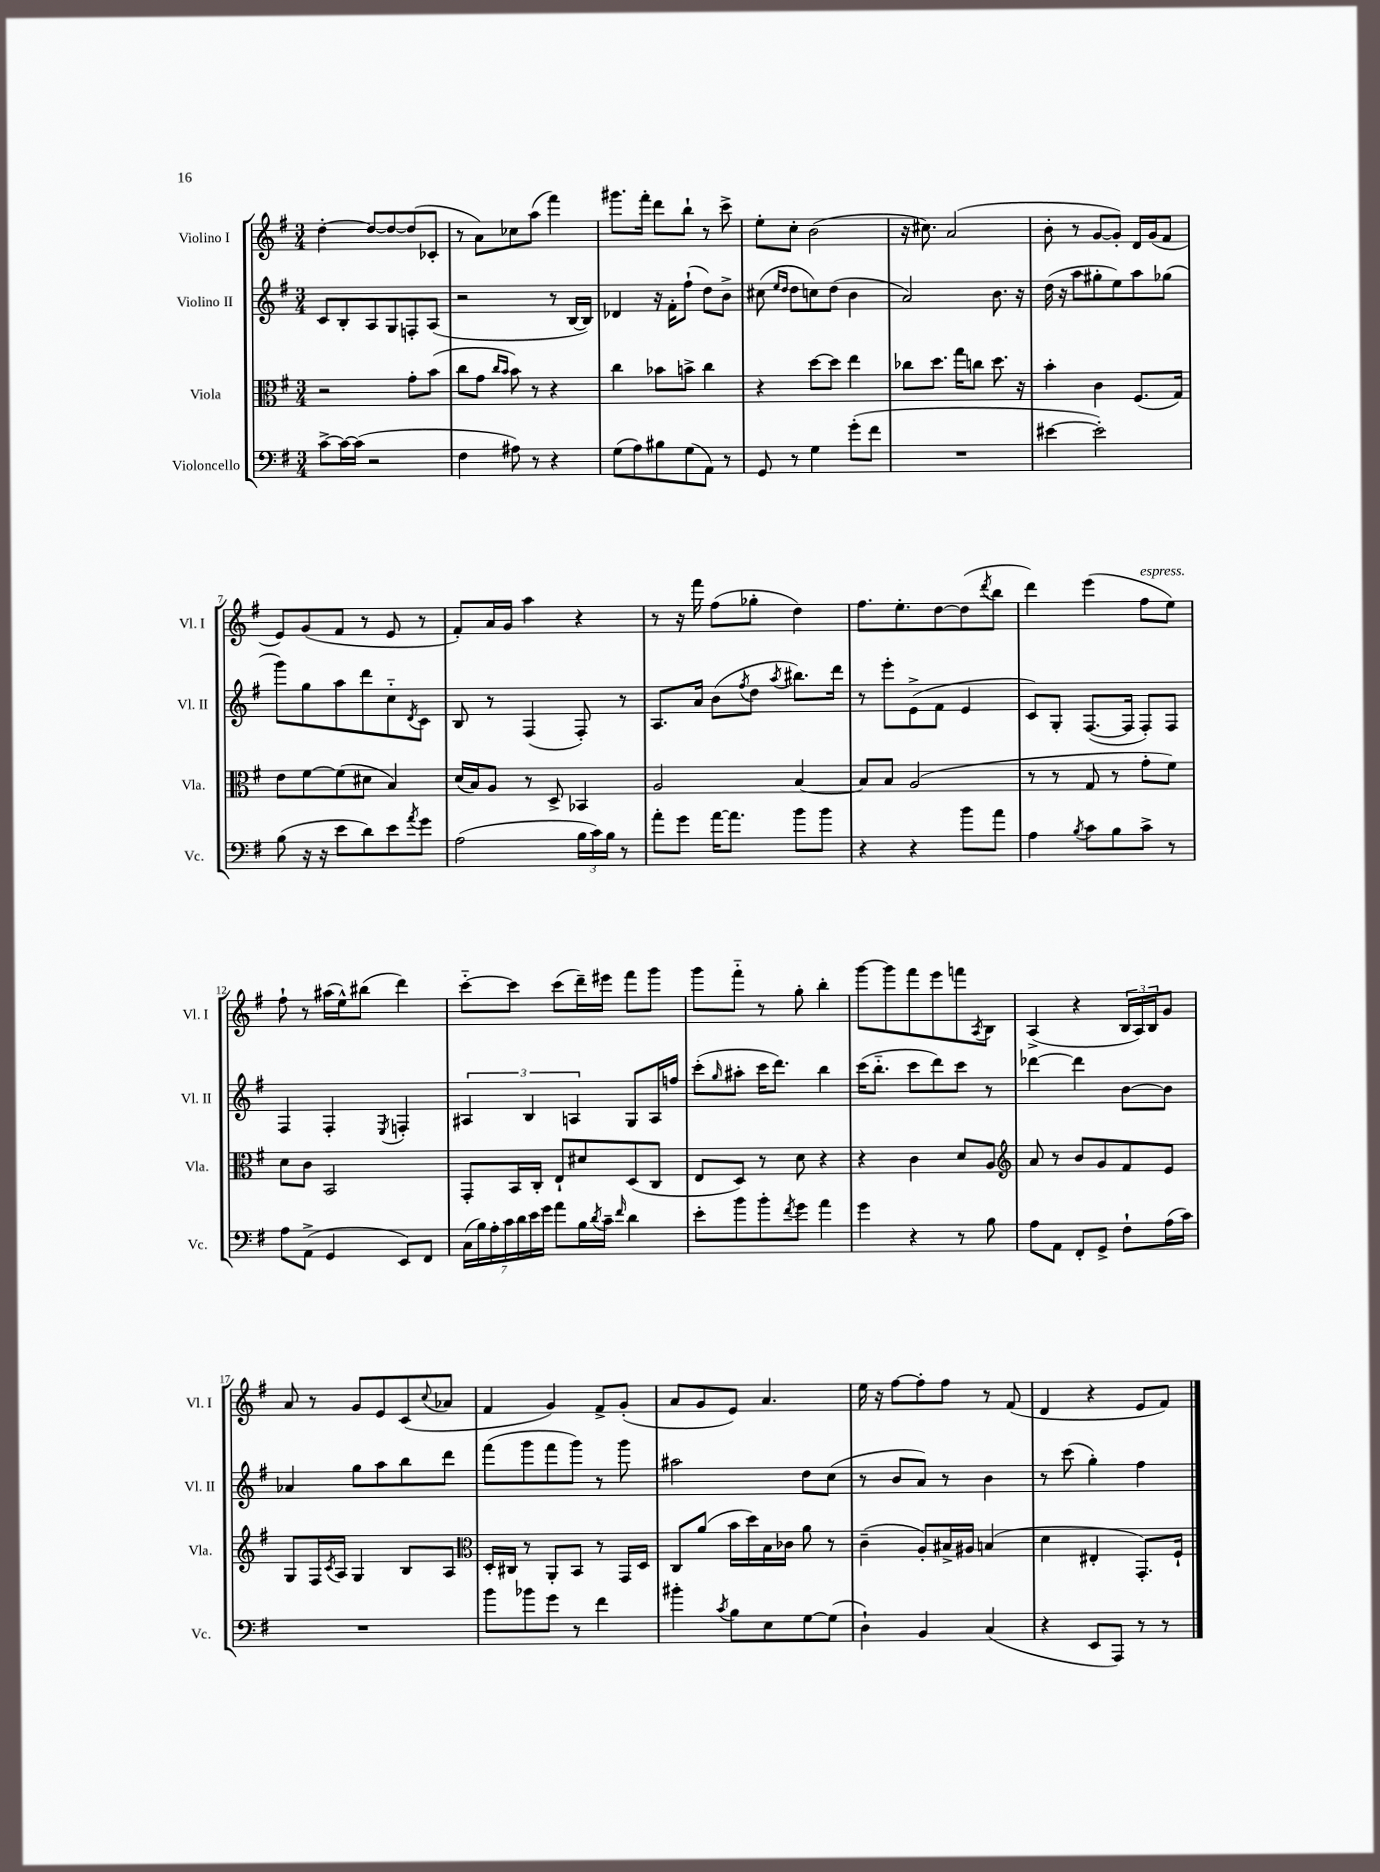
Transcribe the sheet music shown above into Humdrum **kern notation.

**kern	**kern	**kern	**kern
*staff4	*staff3	*staff2	*staff1
*clefF4	*clefC3	*clefG2	*clefG2
*k[f#]	*k[f#]	*k[f#]	*k[f#]
*M3/4	*M3/4	*M3/4	*M3/4
[8c^\L	2r	8c/L	[4dd'\
16c\_L	.	8B'/	.
(16c\]JJ	.	.	.
2r	.	8A/	8dd/_L
.	.	8G/	8dd/_
.	8g'\L	8F'/	(8dd/]
.	(8b\J	(8A/J	8c-'/J
=	=	=	=
4F#\	8cc\L	2r	8r
.	8g\J	.	8a\L)
.	16qqcc/LL	.	.
.	16qqb/JJ	.	.
8A#\)	8b\)	.	8cc-\
8r	8r	.	(8aa\J
4r	4r	8r	4fff#\)
.	.	[16B/LL	.
.	.	16B/]JJ)	.
=	=	=	=
(8G\L	4cc\	4d-/	8.ggg#\L
8A\)	.	.	.
.	.	.	16fff#'\Jk
8B#\	8b-\L	16r	8ddd\L
.	.	16f#'\LK	.
(8G\	8b^\J	(8ff#`\J	8bb`\J
8AA\J)	4cc\	8dd\L)	8r
8r	.	8b^\J	8ccc^\
=	=	=	=
8GG/	4r	(8cc#\	8ee'\L
.	.	16qqee/LL	.
.	.	16qqdd/JJ	.
8r	.	8dd\L	8cc'\J
4G\	[8dd\L	8cc\)	(2b\
.	8dd\]J	(8dd\J	.
(8g'\L	4ee\	4b\	.
8f#\J	.	.	.
=	=	=	=
2.r	8cc-\L	2a/)	16r
.	.	.	8.cc#\)
.	8.dd\J	.	.
.	.	.	(2a/
.	16gg\LK	.	.
.	8cc\J	.	.
.	8.dd\	8.b\	.
.	16r	16r	.
=	=	=	=
[4e#\	4b'\	(16dd\	8b'\
.	.	16r	.
.	.	8aa\L	8r
2e#'\])	4c\	8gg#'\	[8g/L
.	.	8ee\)	8g'/]J)
.	(8.F#/L	8aa\	16d/LL
.	.	.	(16g/J
.	.	(8gg-\J	8f#/J
.	16G/Jk)	.	.
=	=	=	=
(8B\	8e\L	8ggg\L)	8e/L)
16r	[8f#\	8gg\	(8g/
16r	.	.	.
8e\L	(8f#\]	8aa\	8f#/J
8d\)	8d#\J	8ddd\	8r
8e\	4B/)	8cc'~\	8e/
8qa/	.	8qd/	.
8g\J	.	8c\J	8r
=	=	=	=
(2A\	(16d/LL	8B/	8f#'/L)
.	16B/J)	.	.
.	8A/J	8r	16a/L
.	.	.	16g/JJ
.	8r	(4F#/	4aa\
.	8D^/	.	.
24B\LL	4BB-/	8F#'/)	4r
24c\)	.	.	.
24B\JJ	.	.	.
8r	.	8r	.
=	=	=	=
8a'\L	2A/	8.A/L	8r
8g\J	.	.	16r
.	.	16a/Jk	16fff#\
[16a\LK	.	(8b\L	(8ff#\L
8.a\]J	.	.	.
.	.	8qff#/	.
.	.	8dd\J	8gg-'\J
.	.	8qaa/	.
8b\L	[4B/	8.bb#\L)	4dd\)
8b\J	.	.	.
.	.	16ddd\Jk	.
=	=	=	=
4r	8B/]L	8r	8.ff#\L
.	8B/J	8eee'\L	.
.	.	.	8.ee'\
4r	(2A/	(8e^\	.
.	.	8f#\J	[8dd\
8b\L	.	4e/	(8dd\]
.	.	.	8qddd/
8a\J	.	.	8bb\J
=	=	=	=
4A\	8r	8c/L)	4ddd\)
.	8r	8G'/J	.
8qB/	.	.	.
8c\L	8G/	([8.F#/L	(4eee\
8B\	8r	.	.
.	.	16F#/]Jk	.
8c^\J	8g'\L	8F#'/L)	8ff#\L
8r	8f#\J)	8F#/J	8ee\J)
=	=	=	=
8A\L	8d\L	4F#/	8ff#`\
(8AA^\J	8c\J	.	8r
4GG/	2BB/	4F#'/	(16aa#\LL
.	.	.	16ee^^\J)
.	.	.	(8bb#\J
.	.	8qE/	.
8EE/L)	.	4F'/	4ddd\)
8FF#/J	.	.	.
=	=	=	=
(28C\LL	8GG'/L	6A#/	[8ccc'~\L
28B\)	.	.	.
28A'\	.	.	.
28c\	.	.	.
.	16BB/L	.	8ccc\]J
28d\	.	.	.
.	.	6B/	.
28e\	.	.	.
.	16C'/JJ	.	.
28g\JJ	.	.	.
8a\L	8E`/L	.	(8ccc\L
.	.	6A/	.
16B\L	8d#/	.	16ddd~\L)
8qd/	.	.	.
16c~\JJ	.	.	16eee#\JJ
16qqf#/	.	.	.
4d\	(8D/	8G/L	8fff#\L
.	8C/J	16A/L	8ggg\J
.	.	16ff/JJ	.
=	=	=	=
8e'\L	8E/L	(8ccc'\L	8ggg\L
.	.	16qqgg/	.
8b\	8D/J)	8aa#'\J	8fff#'~\J
8b'\	8r	16ccc\LK	8r
.	.	8.ddd\J)	.
8qf#/	.	.	.
8g\J	8d\	.	8gg'\
4a\	4r	4bb\	4bb'\
=	=	=	=
4g\	4r	(16ccc\LK	[8ggg\L
.	.	8.bb'~\J	.
.	.	.	8ggg\]
4r	4c\	8ccc\L	8fff#\
.	.	8ddd\)	8eee\
8r	8d/L	8ccc\J	8fff\
.	.	.	8qA/
8B\	8A/J	8r	8B\J
=	=	=	=
*	*clefG2	*	*
8A\L	8a/	[4ddd-\	(4A^/
8AA\J	8r	.	.
8FF#'/L	8b/L	4ddd-\]	4r
8GG^/J	8g/	.	.
8F#`\L	8f#/	[8b\L	24B/LL
.	.	.	24A/)
.	.	.	24B/J
(16A\L	8e/J	8b\]J	8g/J
16c\JJ)	.	.	.
=	=	=	=
2.r	8G/L	4a-/	8a/
.	16F#/L	.	8r
.	8qc/	.	.
.	16A/JJ	.	.
.	4G/	8gg\L	8g/L
.	.	8aa\	8e/
.	8B/L	8bb\	(8c/
.	.	.	8qqcc/
.	8A/J	8ddd\J	8a-/J
=	=	=	=
*	*clefC3	*	*
8b\L	16D'/LL	(8fff#\L	4f#/
.	16C#/JJ	.	.
8b-\	8r	8ggg\	.
8g\J	8AA'/L	8fff#\	4g/)
8r	8BB/J	8ggg\J)	.
4f#\	8r	8r	8f#^/L
.	16GG/LL	8ggg\	(8g'/J
.	16D/JJ	.	.
=	=	=	=
4b#'\	8C/L	2aa#\	8a/L
.	(8a/J	.	8g/
8qc/	.	.	.
8B\L	16b\LL	.	8e/J)
.	16dd\)	.	.
8E\	16B\	.	4.a/
.	16c-\JJ	.	.
[8G\	8a\	8dd\L	.
(8G\]J	8r	(8cc\J	.
=	=	=	=
4D`\)	(4c~\	8r	16ee\
.	.	.	16r
.	.	8b/L	[8ff#\L
4BB/	8A'/L)	8a/J)	8ff#'\]
.	16B#^/L	8r	8ff#\J
.	16A#/JJ	.	.
(4C/	(4B/	4b\	8r
.	.	.	(8f#/
=	=	=	=
4r	4d\	8r	4d/
.	.	(8ccc\	.
8EE/L	4E#'/	4gg'\)	4r
8AAA/J)	.	.	.
8r	8.GG'/L)	4ff#\	8e/L
8r	.	.	8f#/J)
.	16F#`/Jk	.	.
==	==	==	==
*-	*-	*-	*-
